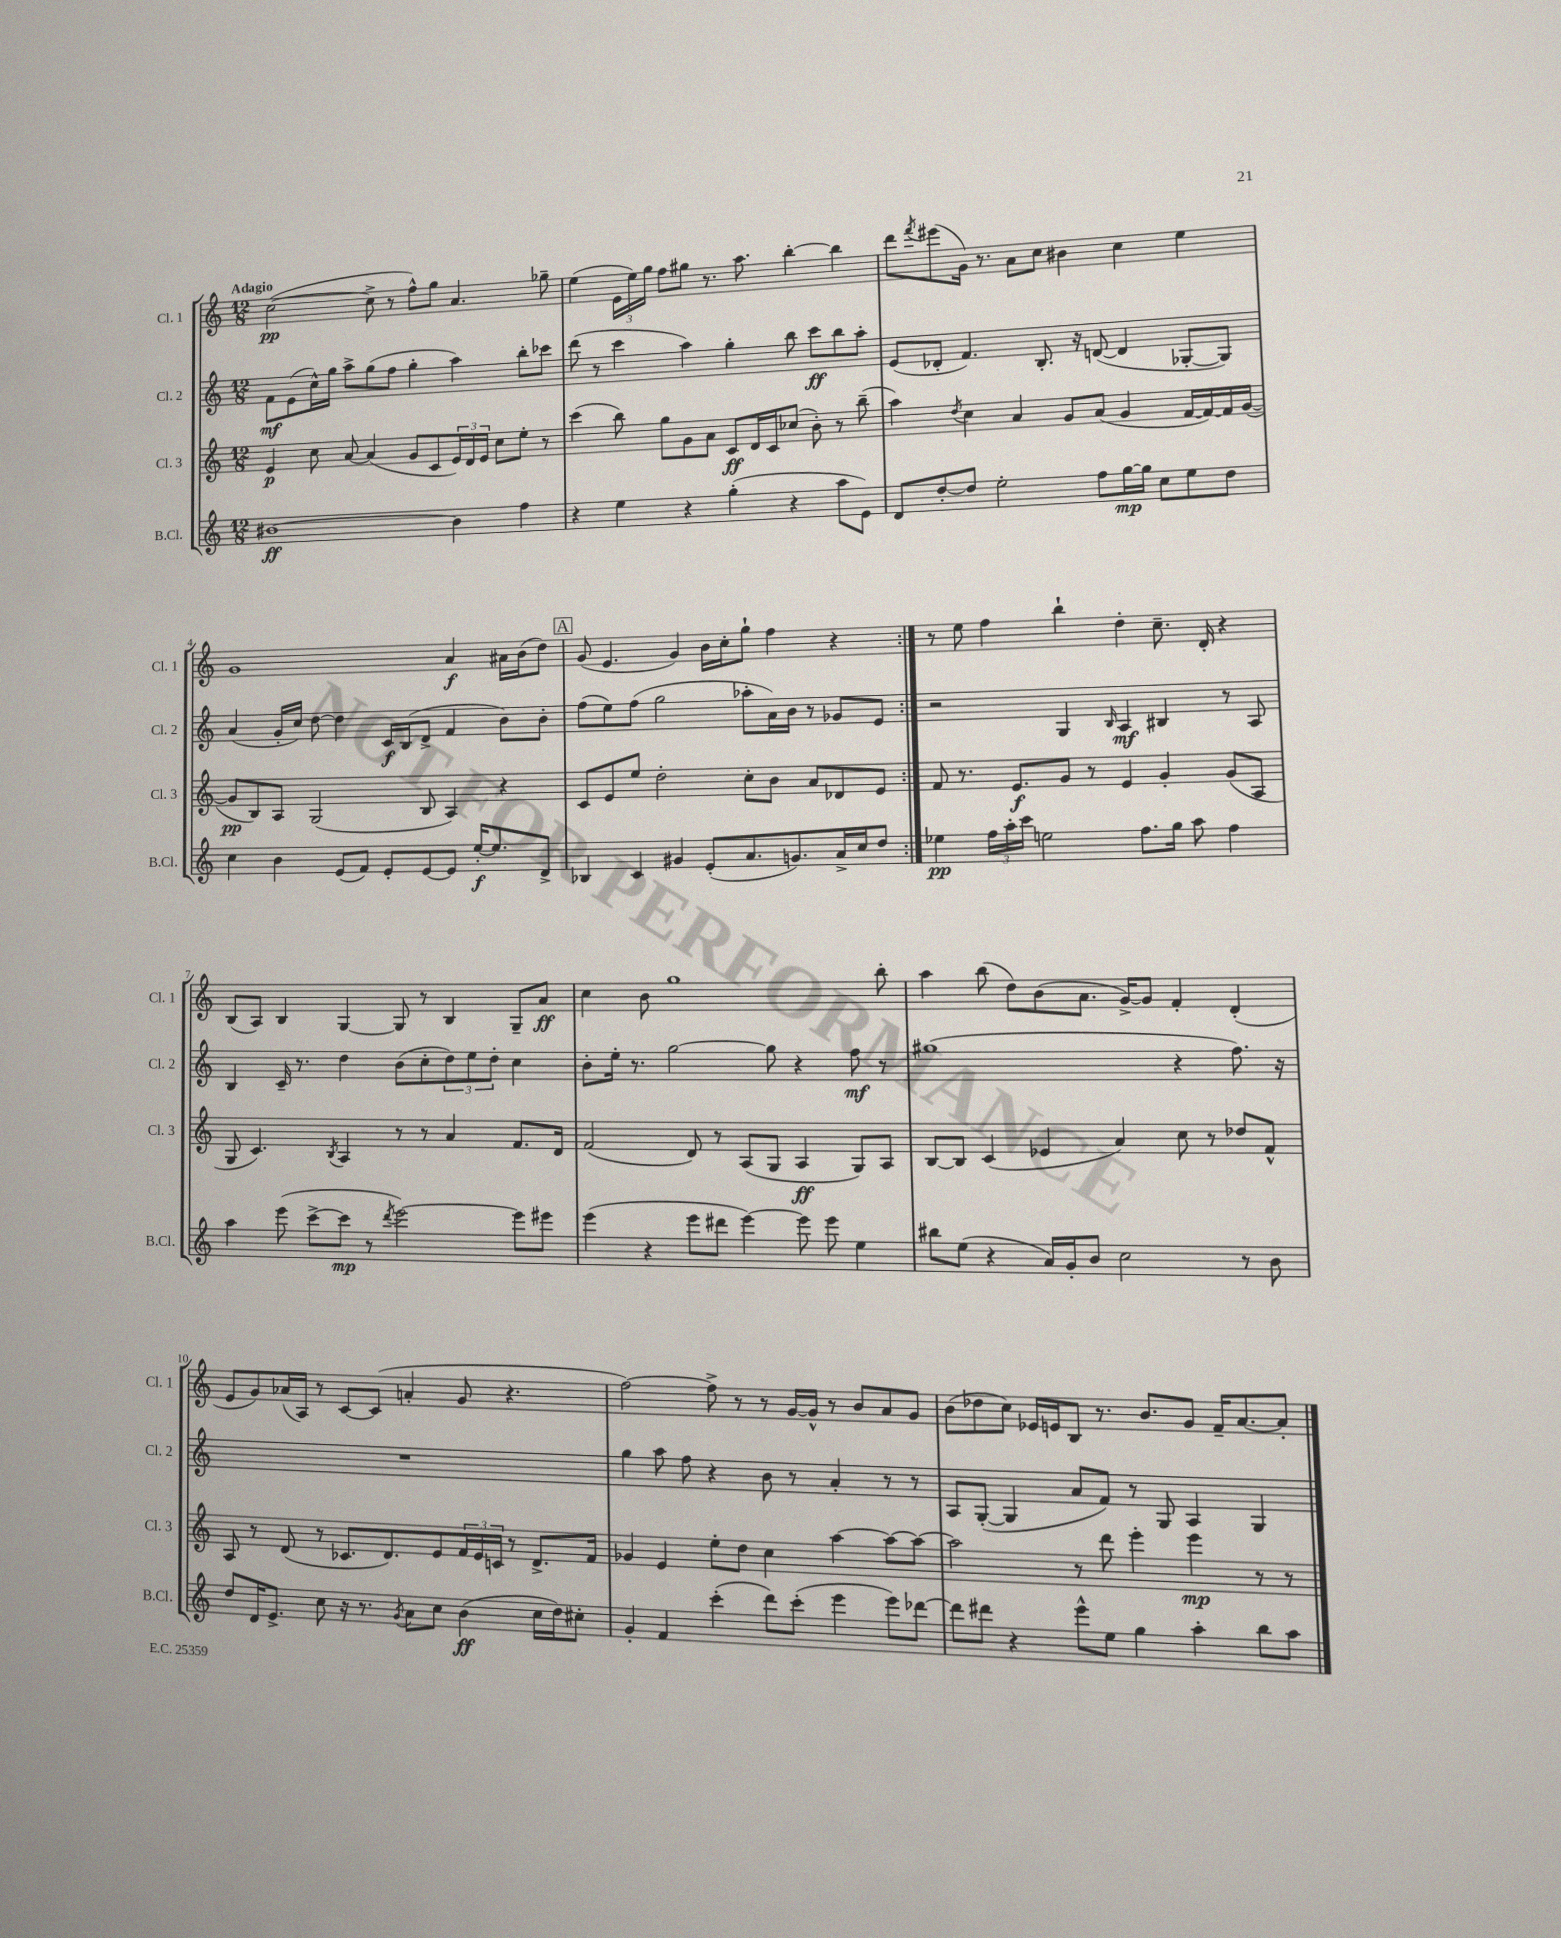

**kern	**kern	**kern	**kern
*staff4	*staff3	*staff2	*staff1
*clefG2	*clefG2	*clefG2	*clefG2
*k[]	*k[]	*k[]	*k[]
*M12/8	*M12/8	*M12/8	*M12/8
[1b#	4e	8f	([2cc
.	.	(8e	.
.	8cc	16cc^^)	.
.	.	16gg	.
.	[8a	8aa^	.
.	(4a]	(8gg	8cc^]
.	.	8ff	8r
.	8g	4gg'	8ff^^)
.	8c	.	8gg
4b#]	24e)	4aa)	4.a
.	24d	.	.
.	24e	.	.
.	8cc	.	.
4ff	8ee'	8bb'	.
.	8r	8ccc-	8gg-~
=	=	=	=
4r	(4ccc	(8ddd	(4ee
.	.	8r	.
4ee	8bb)	4ccc	24e
.	.	.	24ee)
.	.	.	24gg
.	8gg	.	8ff
4r	8g	4aa)	8gg#
.	8a	.	8.r
(4gg'	8c	4gg'	.
.	.	.	8.aa
.	16d	.	.
.	16c	.	.
4r	(8cc-	8bb	[4bb'
.	8b')	8ccc	.
8aa	8r	8bb	4bb]
8e)	(8bb~	8aa'	.
=	=	=	=
8d	4aa)	(8e	8ddd
.	.	.	8qfff
[8dd'	.	8d-'	(8eee#
.	8qdd	.	.
8dd]	4cc	4.f)	16g)
.	.	.	8.r
2ee'	.	.	.
.	4a	.	8a
.	.	8.B'	8cc
.	8g	.	4b#
.	.	16r	.
8ff	(8a	([8d	.
[16gg	4g	4d]	4cc
16gg]	.	.	.
8cc	.	.	.
8ee	[16f	[8G-'	4ee
.	16f_)	.	.
8dd	16f]	8G-])	.
.	([16g	.	.
=	=	=	=
4cc	8g]	(4a	1g
.	8B)	.	.
4b	8A	16g'	.
.	.	16cc)	.
.	(2G	[8dd	.
(8e	.	4dd]	.
8f)	.	.	.
8e'	.	16c	.
.	.	(16B	.
[8e	8B	8d^	.
8e]	4A)	4f	4a
[16ee'	.	.	.
8.ee]	.	.	.
.	4r	8b)	16a#
.	.	.	(16b
8d^	.	8b'	8dd)
=	=	=	=
4B-	8c	(8ff	(8g
.	8e	8ee)	4.e
4c	8ee	(8ff	.
.	2dd'	2gg	.
4g#	.	.	4g)
(8e'	.	.	16b
.	.	.	16cc'
8.a	8cc'	8aa-'	8gg`
.	8b	16a)	4ff
8.g)	.	16b	.
.	8a	8r	.
16a^	8d-	8g-	4r
16cc	.	.	.
8dd	8e	8e	.
=:|!	=:|!	=:|!	=:|!
4ee-	8f	2r	8r
.	8.r	.	8ee
24ff	.	.	4ff
24aa'	.	.	.
.	8.e	.	.
24ccc	.	.	.
2ee	.	.	.
.	8g	4G	4bb`
.	8r	.	.
.	.	16qqB	.
.	4e	4A	4dd'
8.ff	.	.	.
.	4g'	4B#	8.cc~
16gg	.	.	.
8aa	.	.	.
.	.	.	16d'
4ff	(8g	8r	4r
.	8A	8A	.
=	=	=	=
4aa	8G	4B	(8B
.	4.c)	.	8A)
(8eee	.	16c~	4B
.	.	8.r	.
[8ccc^	.	.	.
.	8qB	.	.
8ccc]	4A	4dd	[4G
8r	.	.	.
8qddd	.	.	.
[2eee)	8r	(8b	8G]
.	8r	8cc'	8r
.	4a	12dd)	4B
.	.	12ee	.
.	.	12dd'	.
8eee]	8.f	4cc	8G~
8eee#	.	.	8a
.	16d	.	.
=	=	=	=
(4eee	(2f	8b'	4cc
.	.	16ee'	.
.	.	8.r	.
4r	.	.	8b
.	.	[2gg	1gg
8eee	8d)	.	.
8ddd#	8r	.	.
[4eee)	(8A	.	.
.	8G	8gg]	.
8eee]	4A	4r	.
8eee	.	.	.
4ee	8G)	8ff	.
.	8A	8r	8bb'
=	=	=	=
8bb#	[8B	(1gg#	4aa
(8ee	8B]	.	.
4r	(4c	.	(8bb
.	.	.	8dd)
16a)	4e-	.	(8b
16g'	.	.	.
8b	.	.	8.a
2cc	4a)	.	.
.	.	.	[16g^)
.	.	.	8g]
.	8cc	4r	4f'
.	8r	.	.
8r	8dd-	8.ff)	(4d'
8b	8f^^	.	.
.	.	16r	.
=	=	=	=
8dd	8A	1.r	8e
16d	8r	.	8g)
8.e^	.	.	.
.	(8d	.	(16a-
.	.	.	16A)
8cc	8r	.	8r
16r	8.c-	.	[8c
8.r	.	.	.
.	.	.	(8c]
.	8.d)	.	.
8qg	.	.	.
8a	.	.	4a'
8cc	8e	.	.
(4b	24f	.	8g
.	24e	.	.
.	24c	.	.
.	8r	.	4.r
16cc	8.d^	.	.
16dd)	.	.	.
8cc#'	.	.	.
.	16f	.	.
=	=	=	=
4g'	4g-	4gg	[2ff)
4f	4e	8aa	.
.	.	8ff	.
(4ccc'	8ee'	4r	8ff^]
.	8dd	.	8r
8ddd)	4cc	8b	8r
(8ccc'	.	8r	[16g
.	.	.	16g^^]
4eee	[4aa	4a'	8r
.	.	.	8b
8eee)	8aa_	8r	8a
[8ddd-	8aa_	8r	8g
=	=	=	=
8ddd-]	2aa]	8A	(8b
8ddd#	.	([8G'	8dd-
4r	.	4G]	8cc)
.	.	.	16e-
.	.	.	16e
8eee^^	8r	8a	8B
8ee	8ddd	8f)	8.r
4gg	4eee'	8r	.
.	.	.	8.b
.	.	8G	.
4aa'	4eee	4A	8g
.	.	.	16f~
.	.	.	[8.a
8bb	8r	4G	.
8aa	8r	.	8a']
==	==	==	==
*-	*-	*-	*-
